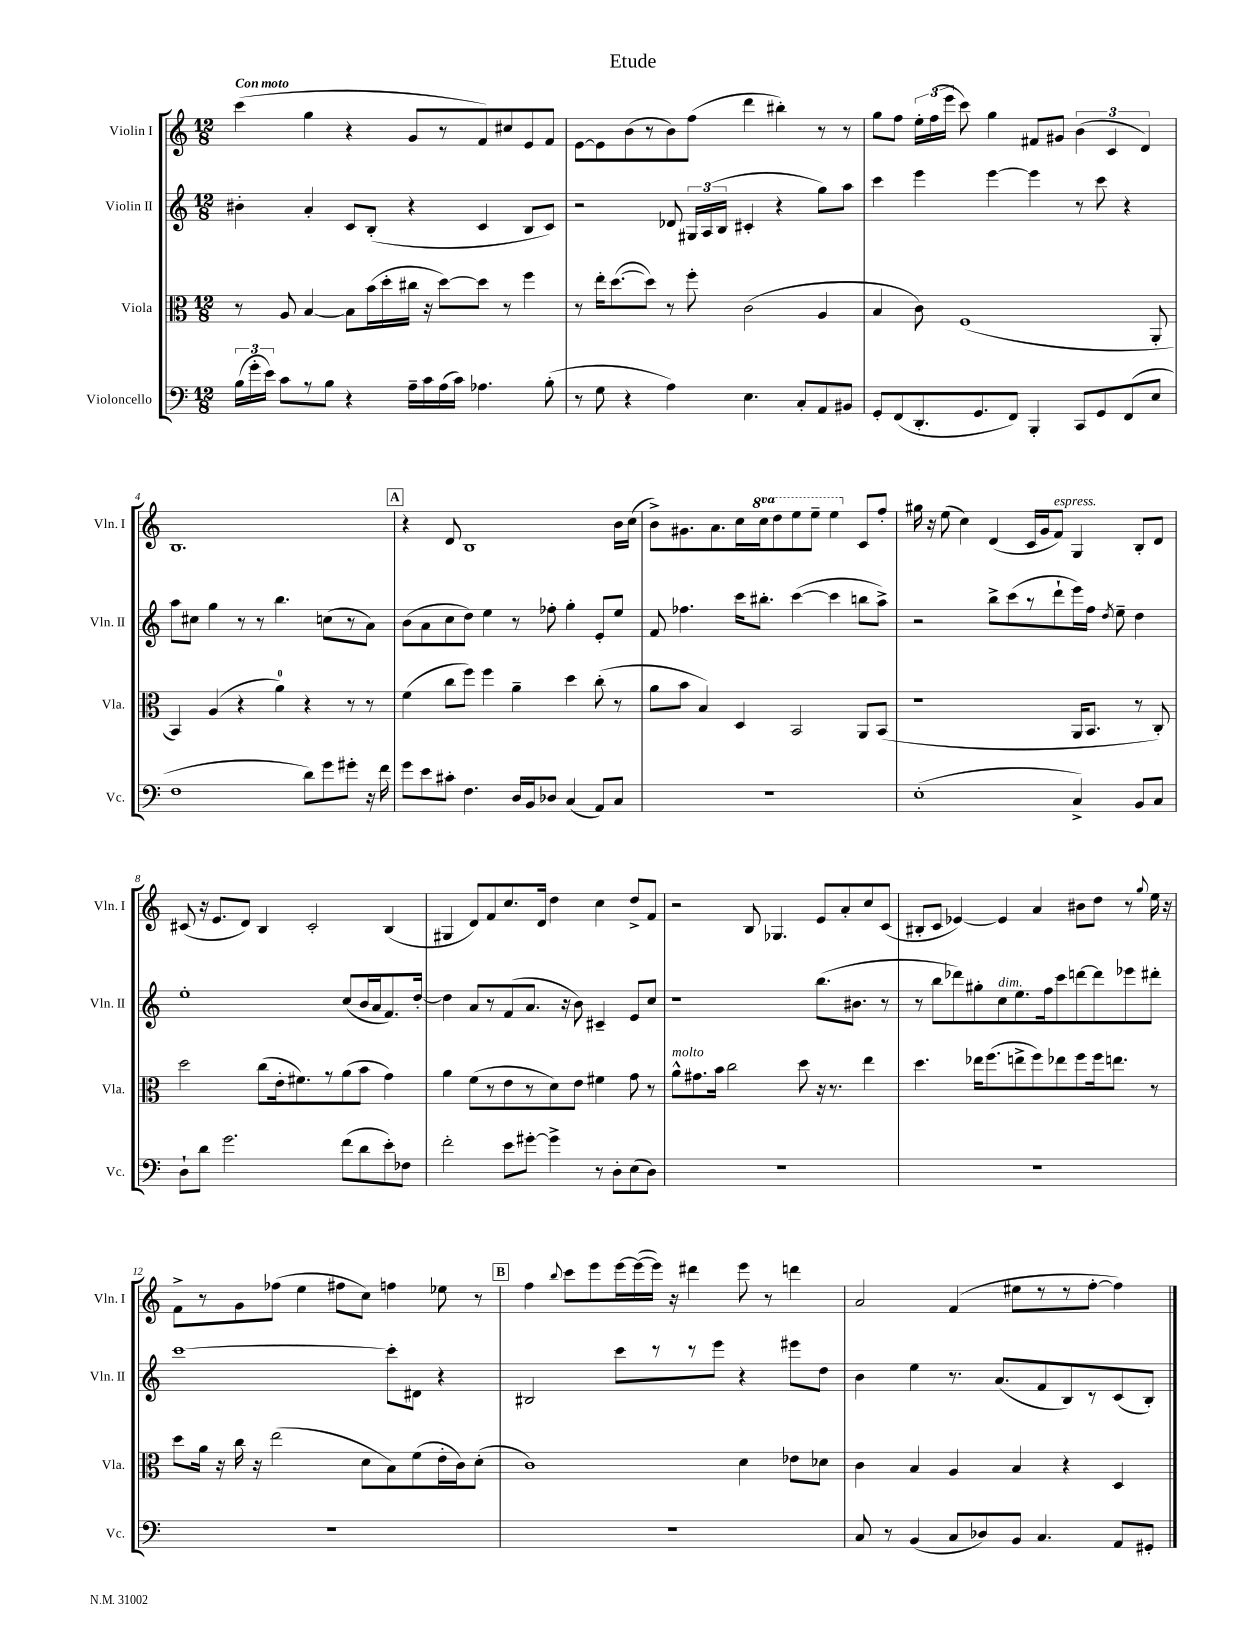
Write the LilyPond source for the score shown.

\header { title = "Etude" }
<<
\new StaffGroup <<
\new Staff = "s0" \with { instrumentName = "Violin I" shortInstrumentName = "Vln. I" } {
    \clef treble \key c \major \numericTimeSignature \time 12/8 \set Staff.ottavationMarkups = #ottavation-simple-ordinals \tempo "Con moto"
    \autoBeamOff c'''4( g''4 r4 g'8[ r8 f'8) cis''8 e'8 f'8] |
    e'8[~ e'8 b'8( r8 b'8) f''8]( d'''4 bis''4-.) r8 r8 |
    g''8[ f''8] \tuplet 3/2 { e''16[-. f''16( e'''16] } c'''8) g''4 fis'8[ gis'8] \tuplet 3/2 { b'4( c'4 d'4) } |
    b1. |
    \mark \markup { \box "A" } r4 d'8 b1 b'16[ c''16]( |
    b'8[->) gis'8. a'8. c''16 \ottava #1 c'''16 d'''8 e'''8 e'''8]-- e'''4 \ottava #0 c'8[ f''8]-. |
    gis''16 r16 e''8( c''4) d'4( c'16[ g'16 f'8]^\markup { \italic "espress." }) g4 b8[-. d'8] |
    cis'8( r16 e'8.[ d'8]) b4 cis'2-. b4( |
    gis4 d'8[) f'8 c''8. d'16] d''4 c''4 d''8[-> f'8] |
    r2 b8 ges4. e'8[ a'8-. c''8 c'8]( |
    bis8[-. c'8] ees'4~) ees'4 a'4 bis'8[ d''8] r8 \appoggiatura { g''8 } e''16 r16 |
    f'8[-> r8 g'8 fes''8]( e''4 fis''8[ c''8]) f''4 ees''8 r8 |
    \mark \markup { \box "B" } f''4 \appoggiatura { b''8 } c'''8[ e'''8 e'''16~ e'''16~( e'''16]) r16 dis'''4 e'''8 r8 d'''4 |
    a'2 f'4( eis''8[ r8 r8 f''8]~-. f''4) \bar "|." |
}
\new Staff = "s1" \with { instrumentName = "Violin II" shortInstrumentName = "Vln. II" } {
    \clef treble \key c \major \numericTimeSignature \time 12/8
    \autoBeamOff bis'4-. a'4-. c'8[ b8]-.( r4 c'4 b8[ c'8]) |
    r2 des'8 \tuplet 3/2 { gis16[ a16( b16] } cis'4-. r4 g''8[) a''8] |
    c'''4 e'''4 e'''4~ e'''4 r8 c'''8 r4 |
    a''8[ cis''8] g''4 r8 r8 b''4. c''8[( r8 a'8]) |
    \mark \markup { \box "A" } b'8[( a'8 c''8 d''8]) e''4 r8 fes''8-. g''4-. e'8[-. e''8] |
    f'8 fes''4. c'''16[ bis''8.]-. c'''4~( c'''4 b''8[ a''8]->) |
    r2 b''8[-> c'''8( r8 d'''8-! e'''16) f''16] \acciaccatura { d''8 } e''8-- d''4 |
    e''1-. c''8[( b'16 a'16 f'8.) d''16]~-. |
    d''4 a'8[ r8 f'8( a'8.] r16 b'8) cis'4-- e'8[ c''8] |
    r1 b''8.[( bis'8.] r8 |
    r8 b''8[ des'''8) gis''8-. c''8^\markup { \italic "dim." } e''8. f''16 c'''8 d'''8~ d'''8 ees'''8 dis'''8]-. |
    c'''1~ c'''8[-. dis'8] r4 |
    \mark \markup { \box "B" } bis2 c'''8[ r8 r8 e'''8] r4 eis'''8[ d''8] |
    b'4 e''4 r8. a'8.[( f'8 b8) r8 c'8( b8]-.) \bar "|." |
}
\new Staff = "s2" \with { instrumentName = "Viola" shortInstrumentName = "Vla." } {
    \clef alto \key c \major \numericTimeSignature \time 12/8
    \autoBeamOff r8 a8 b4~ b8[ b'16( d''16-. cis''16] r16 d''8[~) d''8] r8 f''4 |
    r8 e''16[-. d''8.~( d''8]) r8 f''8-. c'2( a4 |
    b4 c'8) f1( a,8-. |
    b,4) a4( r4 a'4-0) r4 r8 r8 |
    \mark \markup { \box "A" } f'4( c''8[ f''8]) f''4 a'4-- d''4 c''8-.( r8 |
    a'8[ b'8] b4) d4 b,2 a,8[ b,8]( |
    r1 a,16[ b,8.] r8 c8-.) |
    d''2 c''8[( e'16-. fis'8.) r8 a'8( b'8] g'4) |
    a'4 f'8[( r8 e'8 r8 d'8) e'8] fis'4 g'8 r8 |
    a'8[-^^\markup { \italic "molto" } gis'8. b'16] c''2 d''8 r16 r8. e''4 |
    d''4. ees''16[ f''8.( e''8-> f''8) ees''8 f''8 f''16 e''8.] r8 |
    d''8[ a'16] r16 c''16 r16 e''2( d'8[ b8) f'8( e'16-. c'16) d'8]-.( |
    \mark \markup { \box "B" } c'1) d'4 ees'8[ des'8] |
    c'4 b4 a4 b4 r4 d4 \bar "|." |
}
\new Staff = "s3" \with { instrumentName = "Violoncello" shortInstrumentName = "Vc." } {
    \clef bass \key c \major \numericTimeSignature \time 12/8
    \autoBeamOff \tuplet 3/2 { b16[( g'16-. e'16]) } c'8[ r8 b8] r4 a16[-- c'16 a16( c'16]) aes4. b8-.( |
    r8 g8 r4 a4) e4. c8[-. a,8 bis,8] |
    g,8[-. f,8( d,8.-. g,8. f,8]) b,,4-. c,8[ g,8 f,8( e8] |
    f1 d'8[) g'8 gis'8]-. r16 f'16 |
    \mark \markup { \box "A" } g'8[ e'8 cis'8]-. f4. d16[ b,16 des8] c4( a,8[) c8] |
    R1. |
    e1-.( c4->) b,8[ c8] |
    d8[-! d'8] g'2. f'8[( d'8 e'8-.) fes8] |
    f'2-. e'8[ gis'8]~-. gis'4-> r8 d8[-. e8( d8]) |
    R1. |
    R1. |
    R1. |
    \mark \markup { \box "B" } R1. |
    c8 r8 b,4( c8[ des8) b,8] c4. a,8[ gis,8]-. \bar "|." |
}
>>
>>
